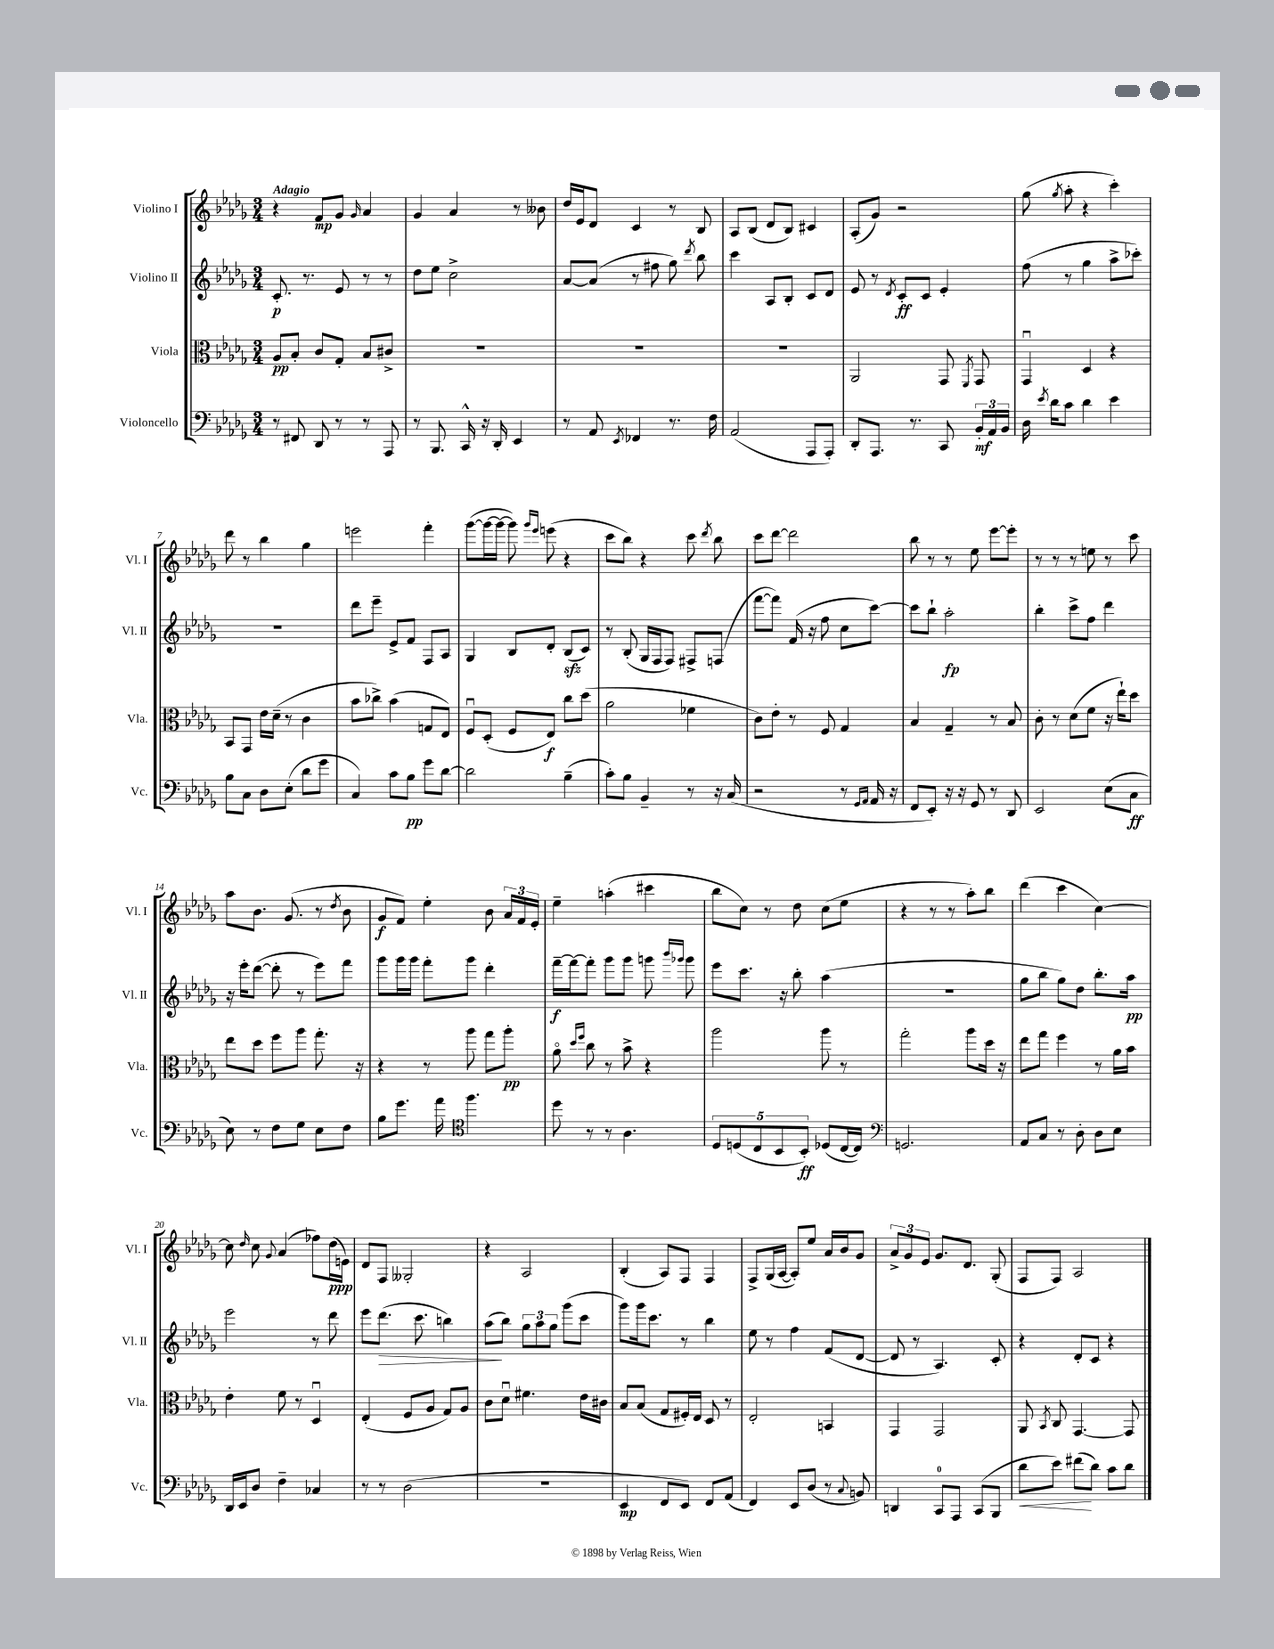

**kern	**dynam	**kern	**dynam	**kern	**dynam	**kern	**dynam
*part4	*part4	*part3	*part3	*part2	*part2	*part1	*part1
*staff4	*staff4	*staff3	*staff3	*staff2	*staff2	*staff1	*staff1
*I"Violoncello	*	*I"Viola	*	*I"Violino II	*	*I"Violino I	*
*I'Vc.	*	*I'Vla.	*	*I'Vl. II	*	*I'Vl. I	*
*clefF4	*	*clefC3	*	*clefG2	*	*clefG2	*
*k[b-e-a-d-g-]	*	*k[b-e-a-d-g-]	*	*k[b-e-a-d-g-]	*	*k[b-e-a-d-g-]	*
*M3/4	*	*M3/4	*	*M3/4	*	*M3/4	*
=1	=1	=1	=1	=1	=1	=1	=1
!	!	!	!	!	!	!LO:TX:a:B:t=Adagio	!
8r	.	8A-/L	pp	8.c'/	p	4r	.
8FF#X/	.	8B-'/J	.	.	.	.	.
.	.	.	.	8.r	.	.	.
8DD-/	.	8c/L	.	.	.	8f/L	mp
8r	.	8G-'/J	.	8e-/	.	8g-/J	.
.	.	.	.	.	.	16qqg-/	.
8r	.	8B-/L	.	8r	.	4a-/	.
8AAA-/	.	8c#X^/J	.	8r	.	.	.
=2	=2	=2	=2	=2	=2	=2	=2
8r	.	2.r	.	8dd-\L	.	4g-/	.
8.BBB-/	.	.	.	8ee-\J	.	.	.
.	.	.	.	2cc^\	.	4a-/	.
16CC^^/	.	.	.	.	.	.	.
16r	.	.	.	.	.	.	.
16DD-'/	.	.	.	.	.	.	.
4EE-/	.	.	.	.	.	8r	.
.	.	.	.	.	.	8b--X\	.
=3	=3	=3	=3	=3	=3	=3	=3
8r	.	2.r	.	[8a-/L	.	16dd-/LL	.
.	.	.	.	.	.	16e-/J	.
8AA-/	.	.	.	(8a-/J]	.	8d-/J	.
8qEE-/	.	.	.	.	.	.	.
4FF-X/	.	.	.	8r	.	4c/	.
.	.	.	.	8ff#X\	.	.	.
8.r	.	.	.	8gg-\)	.	8r	.
.	.	.	.	8qddd-/	.	.	.
.	.	.	.	8bb-\	.	8B-/	.
16F\	.	.	.	.	.	.	.
=4	=4	=4	=4	=4	=4	=4	=4
(2AA-/	.	2.r	.	4ccc\	.	8A-/L	.
.	.	.	.	.	.	(8B-/J	.
.	.	.	.	8A-/L	.	8d-/L	.
.	.	.	.	8B-'/J	.	8B-/J)	.
8AAA-/L	.	.	.	8c/L	.	4c#X/	.
8AAA-'/J)	.	.	.	8d-/J	.	.	.
=5	=5	=5	=5	=5	=5	=5	=5
8DD-'/L	.	2AA-/	.	8e-/	.	(8A-'/L	.
8.AAA-/J	.	.	.	8r	.	8g-/J)	.
.	.	.	.	8qd-/	.	.	.
.	.	.	.	8c'/L	ff	2r	.
8.r	.	.	.	.	.	.	.
.	.	.	.	8c/J	.	.	.
8CC/	.	8GG-/	.	4e-'/	.	.	.
.	.	8qFF/	.	.	.	.	.
24BB-'/LL	mf	8GG-/	.	.	.	.	.
24AA-/	.	.	.	.	.	.	.
24BB-/JJ	.	.	.	.	.	.	.
=6	=6	=6	=6	=6	=6	=6	=6
16D-\	.	4GG-u/	.	(8ff\	.	(8gg-\	.
8qe-/	.	.	.	.	.	.	.
16d-\KL	.	.	.	.	.	.	.
.	.	.	.	.	.	8qgg-/	.
8c\J	.	.	.	8r	.	8aa-'\	.
4d-\	.	4D-/	.	4gg-\	.	4r	.
4e-\	.	4r	.	8aa-^\L	.	4ccc'\)	.
.	.	.	.	8ccc-X'\J)	.	.	.
!!LO:LB:g=z
=7	=7	=7	=7	=7	=7	=7	=7
8B-\L	.	8BB-/L	.	2.r	.	8ddd-\	.
8C\J	.	8GG-/J	.	.	.	8r	.
8D-\L	.	16e-\LL	.	.	.	4bb-\	.
.	.	(16d-~\JJ	.	.	.	.	.
(8E-'\J	.	8r	.	.	.	.	.
8d-\L	.	4c\	.	.	.	4gg-\	.
8g-\J	.	.	.	.	.	.	.
=8	=8	=8	=8	=8	=8	=8	=8
4C/)	.	8b-\L	.	8ddd-\L	.	2eeen\	.
.	.	8cc-X^\J)	.	8eee-~\J	.	.	.
8c\L	.	(4b-\	.	8e-^/L	.	.	.
8B-\J	pp	.	.	8f/J	.	.	.
8g-\L	.	8Gn/L	.	8F/L	.	4fff'\	.
[8d-\J	.	8E-/J)	.	8A-/J	.	.	.
=9	=9	=9	=9	=9	=9	=9	=9
2d-\]	.	8Fu/L	.	4G-/	.	([8ggg-\L	.
.	.	(8D-'/J	.	.	.	16ggg-\L_	.
.	.	.	.	.	.	16ggg-\JJ_	.
.	.	8F/L	.	8B-/L	.	8ggg-\])	.
.	.	.	.	.	.	16qqggg-/LL	.
.	.	.	.	.	.	16qqeee-/JJ	.
.	.	8E-/J)	f	8d-'/J	.	(8eeen\	.
(4B-~\	.	8cc\L	.	(8B-zz/L	.	4r	.
.	.	(8dd-\J	.	8c/J)	.	.	.
=10	=10	=10	=10	=10	=10	=10	=10
8c'\L)	.	2a-\	.	8r	.	8ccc\L	.
8B-\J	.	.	.	(8B-'/	.	8bb-\J)	.
4BB-~/	.	.	.	16G-/LL	.	4r	.
.	.	.	.	16F/J	.	.	.
.	.	.	.	8F/J)	.	.	.
8r	.	4f-X\	.	8F#X^/L	.	8ccc\	.
.	.	.	.	.	.	8qddd-/	.
16r	.	.	.	(8Fn/J	.	8bb-\	.
(16C/	.	.	.	.	.	.	.
=11	=11	=11	=11	=11	=11	=11	=11
2r	.	8c\L)	.	[8fff\L	.	8ccc\L	.
.	.	8e-'\J	.	8fff\J])	.	[8ddd-\J	.
.	.	8r	.	(16f/	.	2ddd-\]	.
.	.	.	.	16r	.	.	.
.	.	8F/	.	8ff\	.	.	.
8r	.	4G-/	.	8cc\L	.	.	.
16qqGG-/LL	.	.	.	.	.	.	.
16qqAA-/JJ	.	.	.	.	.	.	.
16AA-/	.	.	.	[8ccc\J)	.	.	.
16r	.	.	.	.	.	.	.
=12	=12	=12	=12	=12	=12	=12	=12
8FF/L	.	4B-/	.	8ccc\L]	.	8bb-\	.
8EE-'/J)	.	.	.	8bb-`\J	.	8r	.
16r	.	4G-~/	.	2aa-'\	fp	8r	.
16r	.	.	.	.	.	.	.
8GG-/	.	.	.	.	.	8ee-\	.
8r	.	8r	.	.	.	[8eee-\L	.
8DD-/	.	8B-/	.	.	.	8eee-'\J]	.
=13	=13	=13	=13	=13	=13	=13	=13
2EE-/	.	8c'\	.	4bb-'\	.	8r	.
.	.	8r	.	.	.	8r	.
.	.	(8d-\L	.	8ccc^\L	.	8r	.
.	.	8f\J	.	8ff\J	.	8een\	.
(8E-\L	.	16r	.	4ddd-\	.	8r	.
.	.	16ee-`\KL)	.	.	.	.	.
8C\J	ff	8dd-\J	.	.	.	8ccc\	.
!!LO:LB:g=z
=14	=14	=14	=14	=14	=14	=14	=14
8E-\)	.	8ee-\L	.	16r	.	8aa-\L	.
.	.	.	.	16eee-'\KL	.	.	.
8r	.	8dd-\J	.	([8ddd-\J	.	8.b-\J	.
8F\L	.	8ff\L	.	8ddd-'\]	.	.	.
.	.	.	.	.	.	(8.g-/	.
8G-\J	.	8aa-\J	.	8r	.	.	.
8E-\L	.	8.gg-'\	.	8eee-\L)	.	8r	.
.	.	.	.	.	.	8qdd-/	.
8F\J	.	.	.	8fff\J	.	8b-\	.
.	.	16r	.	.	.	.	.
=15	=15	=15	=15	=15	=15	=15	=15
8B-\L	.	4r	.	8ggg-\L	.	8g-/L	f
8.g-\J	.	.	.	16ggg-\L	.	8f/J)	.
.	.	.	.	16ggg-\JJ	.	.	.
.	.	8r	.	8fff'\L	.	4ee-'\	.
16a-\	.	.	.	.	.	.	.
*clefC4	*	*	*	*	*	*	*
4.ff\	.	8aa-\	.	8ggg-\J	.	.	.
.	.	8gg-\L	.	4ddd-'\	.	8b-\	.
.	.	8aa-'\J	pp	.	.	24a-/LL	.
.	.	.	.	.	.	24f/	.
.	.	.	.	.	.	24e-'/JJ	.
=16	=16	=16	=16	=16	=16	=16	=16
8dd-\	.	8a-\	.	[16fff~\LL	f	4ee-~\	.
.	.	.	.	16fff\J_	.	.	.
.	.	16qqdd-/LL	.	.	.	.	.
.	.	16qqff/JJ	.	.	.	.	.
8r	.	8cc\	.	8fff'\J]	.	.	.
8r	.	8r	.	8ggg-\L	.	(4aan'\	.
4.A-\	.	8b-^\	.	8ggg-\J	.	.	.
.	.	4r	.	8gggn\	.	4ccc#X\	.
.	.	.	.	16qqbbb-/LL	.	.	.
.	.	.	.	16qqggg-X/JJ	.	.	.
.	.	.	.	8ggg-\	.	.	.
=17	=17	=17	=17	=17	=17	=17	=17
10D-/L	.	2aa-\	.	8eee-\L	.	8bb-\L	.
(10Dn/	.	.	.	.	.	.	.
.	.	.	.	8.ccc\J	.	8cc\J)	.
10C/	.	.	.	.	.	.	.
.	.	.	.	.	.	8r	.
10BB-/	.	.	.	.	.	.	.
.	.	.	.	16r	.	.	.
.	.	.	.	8bb-'\	.	8dd-\	.
10BB-'/J)	ff	.	.	.	.	.	.
(8D-X/L	.	8aa-\	.	(4aa-\	.	(8cc\L	.
[16C/L	.	8r	.	.	.	8ee-\J	.
16C/JJ])	.	.	.	.	.	.	.
=18	=18	=18	=18	=18	=18	=18	=18
*clefF4	*	*	*	*	*	*	*
2.GGn/	.	2gg-'\	.	2.r	.	4r	.
.	.	.	.	.	.	8r	.
.	.	.	.	.	.	8r	.
.	.	8aa-\L	.	.	.	8aa-'\L)	.
.	.	16dd-\Jk	.	.	.	8bb-\J	.
.	.	16r	.	.	.	.	.
=19	=19	=19	=19	=19	=19	=19	=19
8AA-/L	.	8ee-\L	.	8gg-\L	.	(4ddd-\	.
8C/J	.	8gg-\J	.	8bb-\J	.	.	.
8r	.	4ff\	.	8gg-\L)	.	4ccc\	.
8D-'\	.	.	.	8dd-\J	.	.	.
8D-\L	.	8r	.	8.bb-'\L	.	[4cc\)	.
8E-\J	.	16a-\LL	.	.	.	.	.
.	.	16b-\JJ	.	16aa-\Jk	pp	.	.
!!LO:LB:g=z
=20	=20	=20	=20	=20	=20	=20	=20
16DD-/LL	.	4e-'\	.	2eee-\	.	8cc\]	.
16EE-/J	.	.	.	.	.	.	.
.	.	.	.	.	.	16qqdd-/	.
8D-/J	.	.	.	.	.	8cc\	.
.	.	.	.	.	.	8qqg-/	.
4F~\	.	8f\	.	.	.	(4a-/	.
.	.	8r	.	.	.	.	.
4C-X/	.	4D-u/	.	8r	.	8ff-X\L)	.
.	.	.	.	8ddd-\	.	(16dd-\L	ppp
.	.	.	.	.	.	16en\JJ)	.
=21	=21	=21	=21	=21	=21	=21	=21
8r	.	(4E-'/	.	8eee-\L	.	8d-/L	.
!	!	!	!	!	!LO:HP:b	!	!
8r	.	.	.	(8.ddd-\J	>	8F/J	.
(2D-\	.	8F/L	.	.	.	2G--X'/	.
.	.	.	.	8.ccc\	.	.	.
.	.	8A-/J	.	.	.	.	.
.	.	8G-/L)	.	4bbn\)	.	.	.
.	.	8A-/J	.	.	.	.	.
=22	=22	=22	=22	=22	=22	=22	=22
2.r	.	8c\L	.	(8aa-\L	.	4r	.
.	.	8d-u\J	.	8bb-\J)	]	.	.
.	.	4.f#X\	.	12gg-\L	.	2A-/	.
.	.	.	.	12aa-\	.	.	.
.	.	.	.	12gg-\J	.	.	.
.	.	.	.	(8ggg-\L	.	.	.
.	.	16e-\LL	.	8ccc\J	.	.	.
.	.	16c#X\JJ	.	.	.	.	.
=23	=23	=23	=23	=23	=23	=23	=23
4EE-/	mp	8B-/L	.	8ggg-\L)	.	(4B-'/	.
.	.	(8B-/J	.	16ggg-\k	.	.	.
.	.	.	.	8.ccc\J	.	.	.
8FF/L	.	8G-/L	.	.	.	8A-/L)	.
8EE-/J)	.	16F#X'/L)	.	8r	.	8F/J	.
.	.	16E-/JJ	.	.	.	.	.
8FF/L	.	8D-/	.	4bb-\	.	4F/	.
(8AA-/J	.	8r	.	.	.	.	.
=24	=24	=24	=24	=24	=24	=24	=24
4FF/)	.	2E-'/	.	8ee-\	.	8F^/L	.
.	.	.	.	8r	.	(16G-/L	.
.	.	.	.	.	.	[16A-/JJ	.
8EE-/L	.	.	.	4ff\	.	8A-'/L])	.
(8D-/J	.	.	.	.	.	8ee-/J	.
8r	.	4BBn/	.	(8f/L	.	16a-/LL	.
.	.	.	.	.	.	16b-/J	.
8qqC/	.	.	.	.	.	.	.
8BBn/)	.	.	.	[8d-/J	.	8g-/J	.
=25	=25	=25	=25	=25	=25	=25	=25
4DDn/	.	4GG-/	.	8d-/]	.	12a-^/L	.
.	.	.	.	.	.	12g-/	.
.	.	.	.	8r	.	.	.
.	.	.	.	.	.	12e-/J	.
8CC/L	.	2GG-/	.	4.A-/)	.	8.g-/L	.
8AAA-/J	.	.	.	.	.	.	.
.	.	.	.	.	.	8.d-/J	.
(8CC/L	.	.	.	.	.	.	.
8BBB-/J	.	.	.	8c'/	.	(8G-'/	.
=26	=26	=26	=26	=26	=26	=26	=26
!	!LO:HP:b	!	!	!	!	!	!
8d-\L	<	8AA-/	.	4r	.	8F/L	.
.	.	8qBB-/	.	.	.	.	.
8e-\J)	.	8C/	.	.	.	8F/J)	.
(8f#X\L	.	[4.GG-/	.	8d-'/L	.	2A-/	.
8d-\J)	[	.	.	8c/J	.	.	.
8c\L	.	.	.	4r	.	.	.
8d-\J	.	8GG-/]	.	.	.	.	.
==	==	==	==	==	==	==	==
*-	*-	*-	*-	*-	*-	*-	*-
